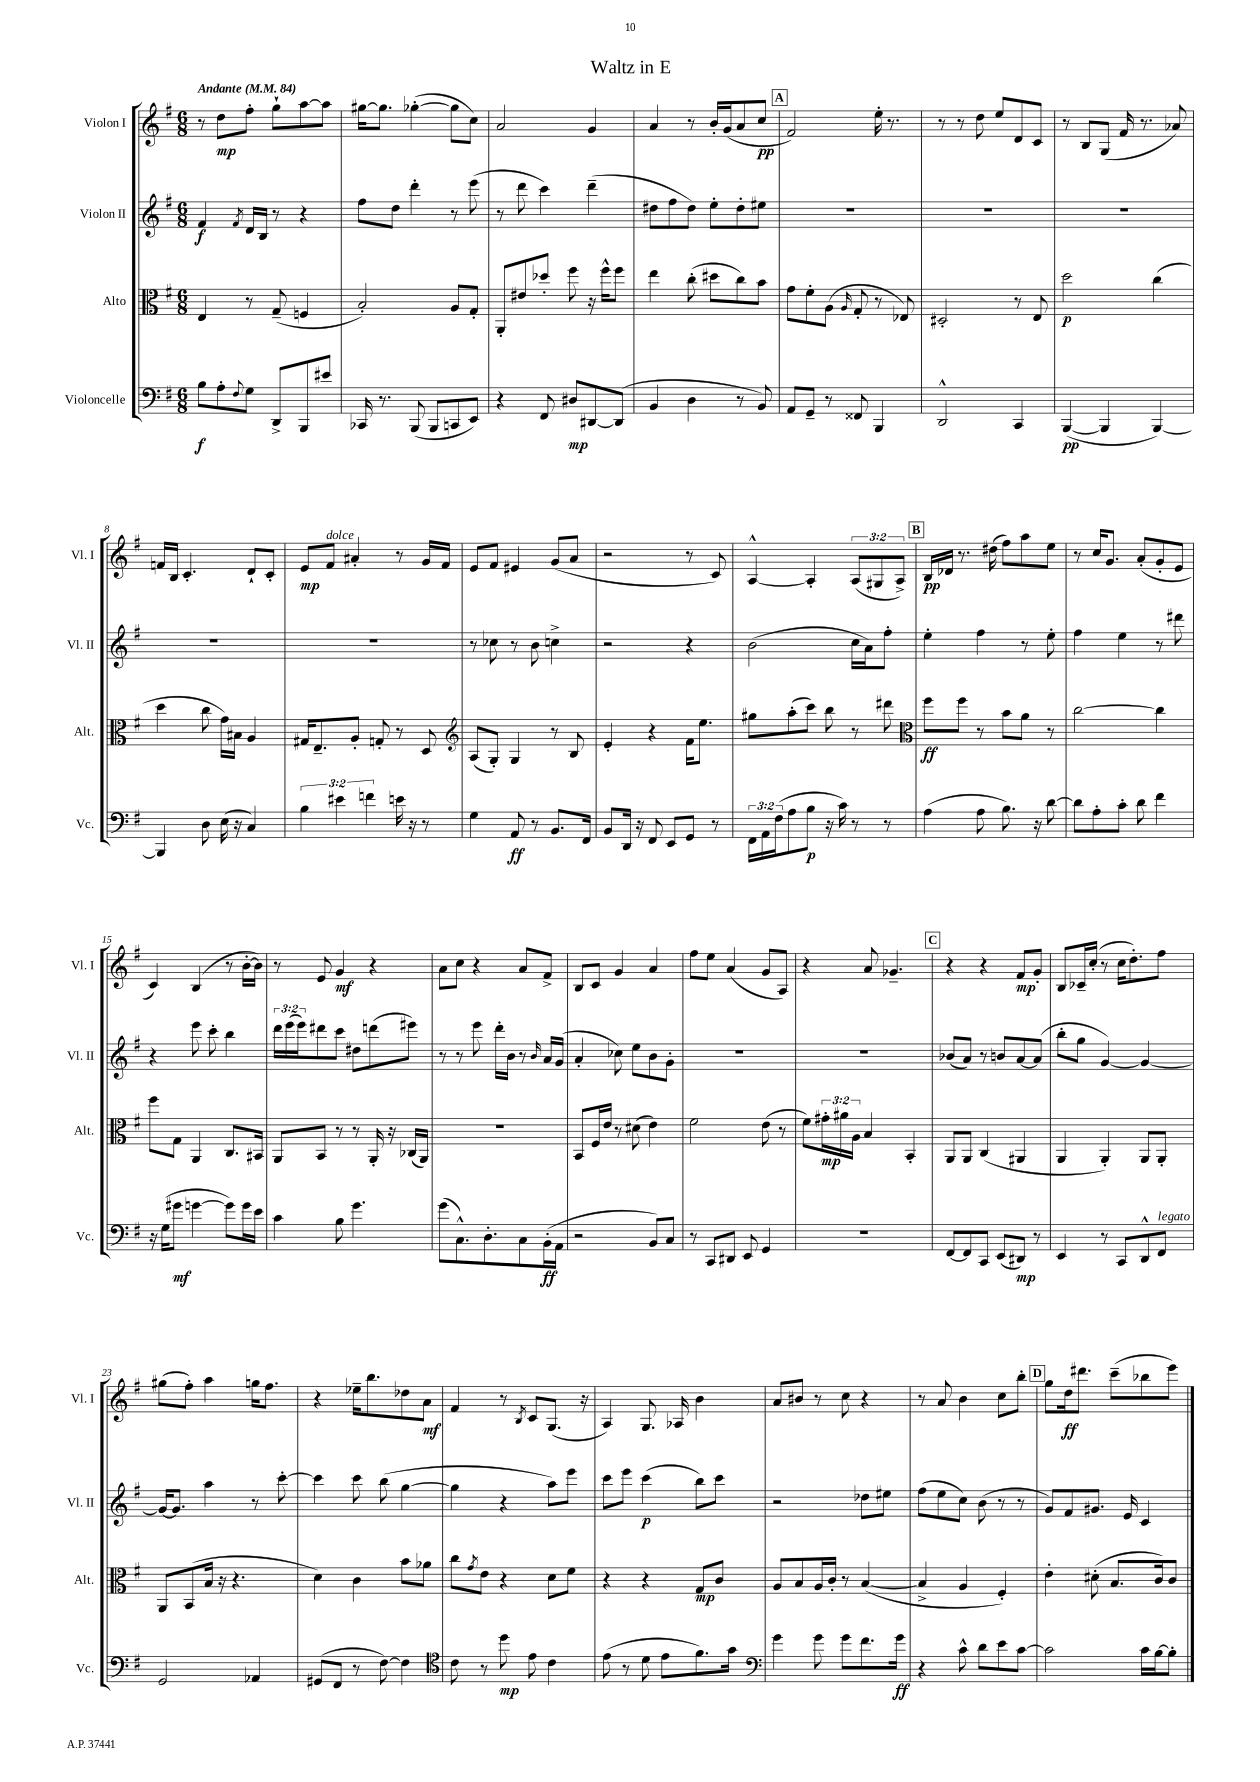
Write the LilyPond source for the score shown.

\header { title = "Waltz in E" }
<<
\new StaffGroup <<
\new Staff = "s0" \with { instrumentName = "Violon I" shortInstrumentName = "Vl. I" } {
    \clef treble \key g \major \numericTimeSignature \time 6/8 \override Staff.TupletNumber.text = #tuplet-number::calc-fraction-text \tempo "Andante" 4 = 84
    r8 d''8\mp fis''8-. g''8-! a''8~ a''8 |
    gis''16~ gis''8. ges''4~-.( ges''8 c''8) |
    a'2 g'4 |
    a'4 r8 b'16-. g'16( a'8 c''8\pp |
    \mark \markup { \box "A" } fis'2) e''16-. r8. |
    r8 r8 d''8 e''8 d'8 c'8 |
    r8 b8 g8( fis'16 r8. aes'8) |
    f'16 b16 c'4.-. d'8-! c'8-. |
    e'8\mp fis'8^\markup { \italic "dolce" } ais'4-. r8 g'16 fis'16 |
    e'8 fis'8 eis'4 g'8( a'8 |
    r2 r8 c'8) |
    a4~-^ a4-. \tuplet 3/2 { a8( gis8 a8->) } |
    \mark \markup { \box "B" } b16\pp des'16 r8. dis''16( fis''8) a''8 e''8 |
    r8 c''16 g'8. a'8-.( g'8-. e'8 |
    c'4) b4( r8 b'16~-. b'16) |
    r8 e'8 g'4\mf r4 |
    a'8 c''8 r4 a'8 fis'8-> |
    b8 c'8 g'4 a'4 |
    fis''8 e''8 a'4( g'8 a8) |
    r4 a'8 ges'4.-- |
    \mark \markup { \box "C" } r4 r4 fis'8\mp g'8-. |
    b8 ces'16-- c''16-.( r8 c''16 d''8.-.) fis''8 |
    gis''8( fis''8-.) a''4 g''16 fis''8. |
    r4 ees''16-- b''8. des''8 a'8\mf |
    fis'4 r8 \acciaccatura { b8 } c'8 g8.( r16 |
    a4) g8. aes16 b'4 |
    a'8 bis'8 r8 c''8 r4 |
    r8 a'8 b'4 c''8 b''8-. |
    \mark \markup { \box "D" } g''8 d''16\ff dis'''8. c'''8--( bes''8 e'''8) \bar "|." |
}
\new Staff = "s1" \with { instrumentName = "Violon II" shortInstrumentName = "Vl. II" } {
    \clef treble \key g \major \numericTimeSignature \time 6/8 \override Staff.TupletNumber.text = #tuplet-number::calc-fraction-text
    fis'4\f \acciaccatura { fis'8 } d'16 b16 r8 r4 |
    fis''8 d''8 d'''4-. r8 e'''8( |
    r8 d'''8 c'''4) d'''4--( |
    dis''8 fis''8 dis''8) e''8-. dis''8-. eis''8 |
    \mark \markup { \box "A" } R2. |
    R2. |
    R2. |
    R2. |
    R2. |
    r8 ces''8 r8 b'8 c''4-> |
    r2 r4 |
    b'2( c''16 a'16) fis''8-. |
    \mark \markup { \box "B" } e''4-. fis''4 r8 e''8-. |
    fis''4 e''4 r8 dis'''8 |
    r4 e'''8 c'''8-. b''4 |
    \tuplet 3/2 { d'''16 e'''16( e'''16) } dis'''8 c'''8 dis''8 d'''8( eis'''8) |
    r8 r8 e'''8 d'''16-. b'16 r8 \grace { b'16 } a'16 g'16( |
    a'4-. ces''8) e''8 b'8 g'8-. |
    R2. |
    R2. |
    \mark \markup { \box "C" } bes'8( a'8) r8 b'8 a'8~ a'8( |
    b''8-. g''8 g'4~) g'4~ |
    g'16~ g'8. a''4 r8 c'''8~-. |
    c'''4 c'''8 b''8( g''4~ |
    g''4 r4 a''8) e'''8 |
    c'''8 e'''8 c'''4\p( b''8) c'''8 |
    r2 des''8 eis''8 |
    fis''8( e''8 c''8) b'8( r8 r8 |
    \mark \markup { \box "D" } g'8) fis'8 gis'8. e'16 c'4 \bar "|." |
}
\new Staff = "s2" \with { instrumentName = "Alto" shortInstrumentName = "Alt." } {
    \clef alto \key g \major \numericTimeSignature \time 6/8 \override Staff.TupletNumber.text = #tuplet-number::calc-fraction-text
    e4 r8 g8--( f4 |
    b2-.) a8 g8-. |
    a,8-. eis'8 des''8-. fis''8 r16 fis''16-^ fis''8 |
    e''4 c''8-.( dis''8 c''8) b'8 |
    \mark \markup { \box "A" } g'8 fis'8-. a8( \grace { a16 } g8-. r8 ees8) |
    dis2-. r8 e8 |
    d''2\p c''4( |
    d''4 c''8 g'16) bis16 a4 |
    gis16 e8.-- a8-. g8-. r8 d8 |
    \clef treble a8( g8-.) g4 r8 b8 |
    e'4-. r4 fis'16 e''8. |
    gis''8 a''8-.( c'''8) b''8 r8 dis'''8 |
    \mark \markup { \box "B" } \clef alto fis''8\ff fis''8 r8 b'8 a'8 r8 |
    c''2~ c''4 |
    fis''8 g8 a,4 c8. bis,16 |
    a,8 b,8 r8 r8 a,16-. r16 ces16( a,16) |
    R2. |
    b,8 fis16 e'16 r8 dis'8( e'4) |
    fis'2 e'8( r8 |
    fis'8) \tuplet 3/2 { gis'16-.\mp ais'16 a16 } b4 b,4-. |
    \mark \markup { \box "C" } a,8 a,8 c4( ais,4 |
    a,4 a,4-.) a,8 a,8-. |
    a,8 b,8( b16 r16 r4. |
    d'4) c'4 b'8 aes'8 |
    c''8 \acciaccatura { g'8 } e'8 r4 d'8 fis'8 |
    r4 r4 g8\mp c'8 |
    a8 b8 a16 c'16-. r8 b4~( |
    b4-> a4 fis4-.) |
    \mark \markup { \box "D" } e'4-. dis'8-.( b8. c'16) c'8 \bar "|." |
}
\new Staff = "s3" \with { instrumentName = "Violoncelle" shortInstrumentName = "Vc." } {
    \clef bass \key g \major \numericTimeSignature \time 6/8 \override Staff.TupletNumber.text = #tuplet-number::calc-fraction-text
    b8\f a8-. \appoggiatura { fis8 } g8 d,8-> b,,8 eis'8 |
    ces,16 r8. b,,8( b,,8 c,8 e,8) |
    r4 fis,8 dis8\mp dis,8~ dis,8( |
    b,4 d4 r8 b,8) |
    \mark \markup { \box "A" } a,8 g,8-- r8 fisis,8 b,,4 |
    d,2-^ c,4 |
    b,,4~\pp( b,,4 b,,4~) |
    b,,4 d8 e16( r16 c4) |
    \tuplet 3/2 { b4 eis'4 f'4 } e'16 r16 r8 |
    g4 a,8\ff r8 b,8. fis,16 |
    b,8 d,16 r16 fis,8 e,8 g,8 r8 |
    \tuplet 3/2 { fis,16 a,16 fis16( } a8 b8\p r16 c'16) r8 r8 |
    \mark \markup { \box "B" } a4( a8 b8.) r16 d'8~ |
    d'8 a8-. c'8-. d'8 fis'4 |
    r16 g16( gis'8\mf g'4~ g'8) g'16 e'16 |
    c'4 b8 g'4. |
    g'8( c8.-^) d8.-. c8 b,16-.\ff( a,16 |
    r2 b,8) c8 |
    r8 c,8 dis,8 e,8 g,4 |
    R2. |
    \mark \markup { \box "C" } fis,8~ fis,8 c,8 e,8( dis,8\mp) r8 |
    e,4 r8 c,8 d,8-^ fis,8^\markup { \italic "legato" } |
    g,2 aes,4 |
    gis,8( fis,8 r8 fis8~) fis4 |
    \clef tenor c'8 r8 d''8\mp e'8 c'4 |
    e'8( r8 d'8 e'8 fis'8.) g'16 |
    \clef bass g'4 g'8 g'8 fis'8. g'16\ff |
    r4 c'8-^ d'8 e'8 c'8~ |
    \mark \markup { \box "D" } c'2 c'16 b16~ b8-. \bar "|." |
}
>>
>>
